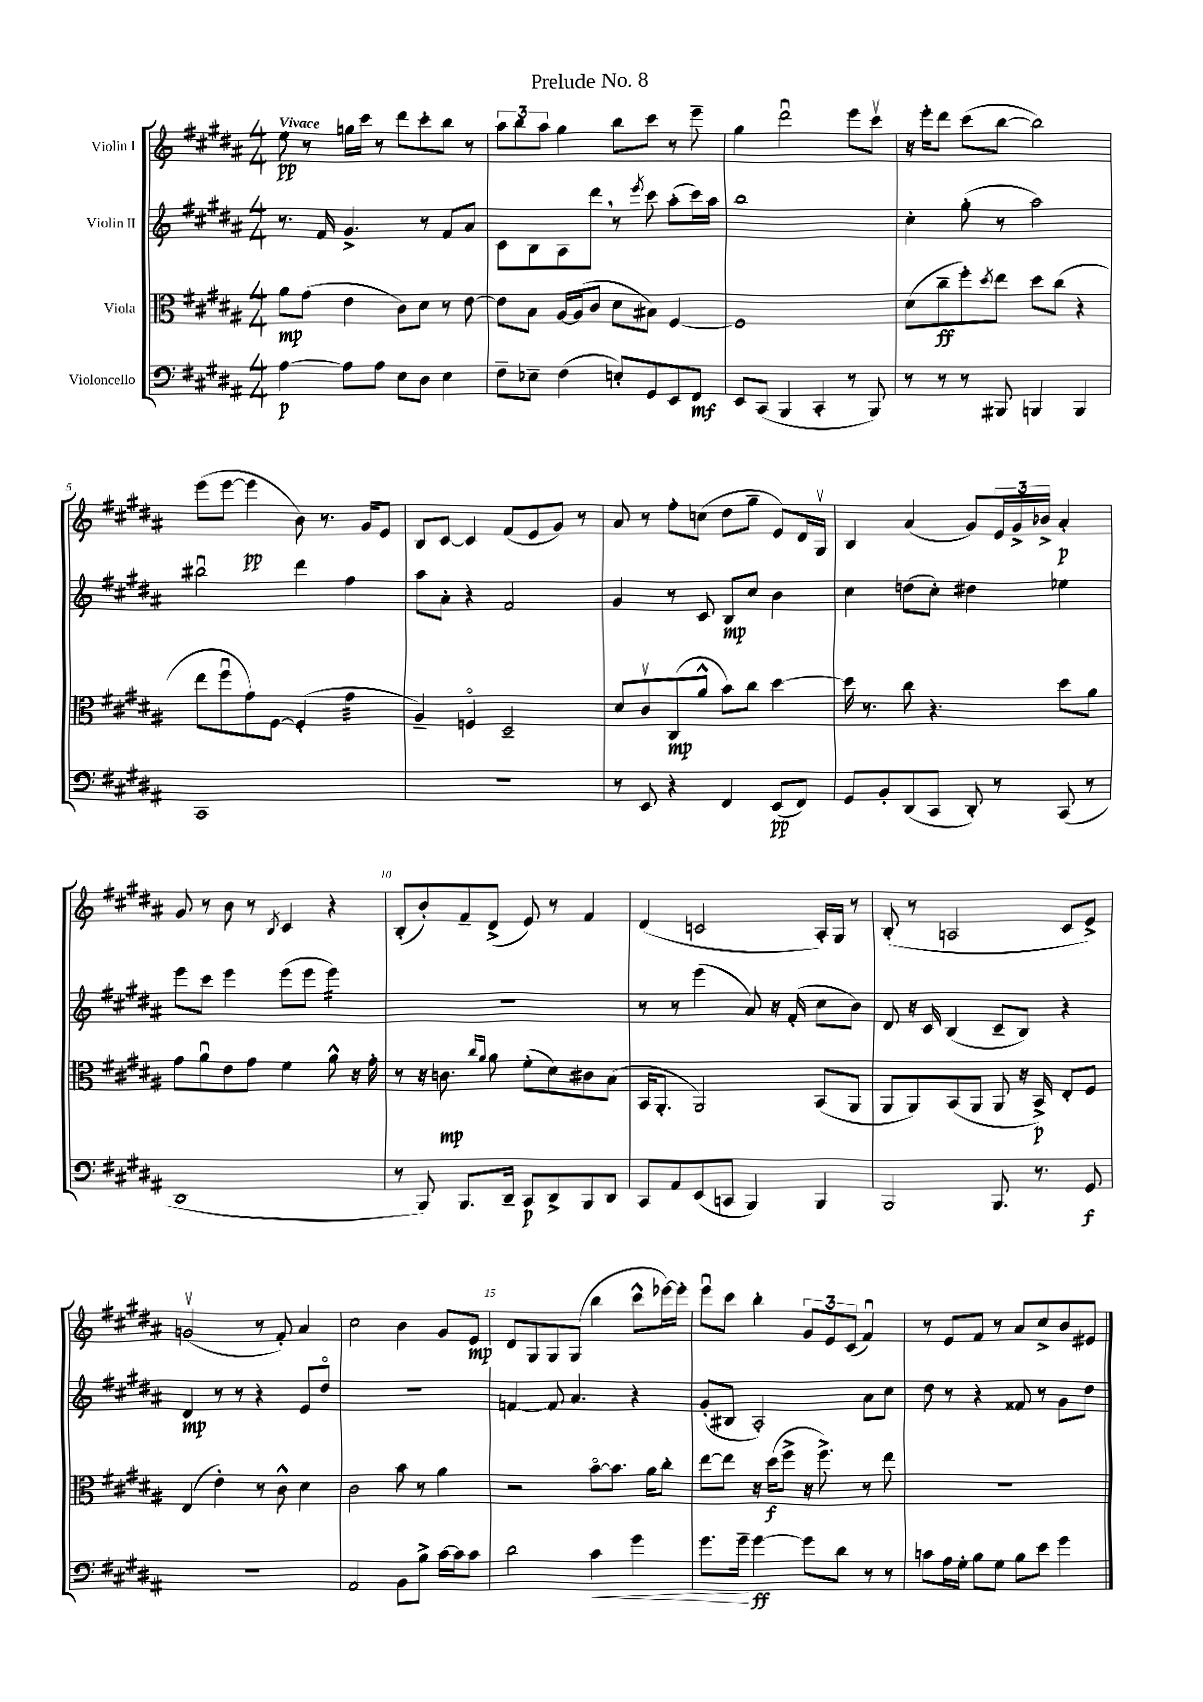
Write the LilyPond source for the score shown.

\header { title = "Prelude No. 8" }
<<
\new StaffGroup <<
\new Staff = "s0" \with { instrumentName = "Violin I" } {
    \clef treble \key b \major \numericTimeSignature \time 4/4 \tempo "Vivace"
    e''8\pp r8 g''16 cis'''16 r8 dis'''8 cis'''8-. b''8 r8 |
    \tuplet 3/2 { ais''8 b''8 ais''8 } gis''4 b''8 cis'''8 r8 e'''8-- |
    gis''4 dis'''2\downbow e'''8 cis'''8\upbow |
    r16 e'''16-. dis'''8 cis'''8( b''8~ b''2) |
    e'''8( e'''8~ e'''4\pp b'8) r8. gis'16 e'8 |
    b8 cis'8~ cis'4 fis'8( e'8 gis'8) r8 |
    ais'8 r8 fis''8-. c''8( dis''8 gis''8-- e'8) dis'16 gis16\upbow |
    b4 ais'4( gis'8) \tuplet 3/2 { e'16 gis'16-> bes'16-> } ais'4-.\p |
    gis'8 r8 b'8 r8 \acciaccatura { b8 } cis'4 r4 |
    b8-.( b'8-.) fis'8-- dis'8->( e'8) r8 fis'4 |
    dis'4( c'2 ais16-.) gis16 r8 |
    b8-.( r8 a2 cis'8 e'8->) |
    g'2\upbow( r8 fis'8-.) ais'4 |
    cis''2 b'4 gis'8 e'8\mp |
    dis'8 gis8 gis8 gis8( b''4 cis'''8-^ ees'''16~) ees'''16-. |
    e'''8\downbow cis'''8 b''4-. \tuplet 3/2 { gis'8 e'8 cis'8( } fis'4\downbow) |
    r8 e'8 fis'8 r8 ais'8 cis''8-> b'8 eis'8 \bar "|." |
}
\new Staff = "s1" \with { instrumentName = "Violin II" } {
    \clef treble \key b \major \numericTimeSignature \time 4/4
    r8. fis'16 gis'4.-> r8 fis'8 ais'8 |
    cis'8 b8 ais8 dis'''8 \breathe r8 \acciaccatura { e'''8 } cis'''8 ais''8-.( cis'''16) ais''16 |
    b''1 |
    cis''4-. gis''8-.( r8 ais''2) |
    bis''2\downbow dis'''4 fis''4 |
    ais''8 ais'8-. r4 fis'2 |
    gis'4 r8 cis'8 b8\mp cis''8 b'4 |
    cis''4 d''8( cis''8-.) dis''4 ees''4 |
    e'''8 cis'''8 e'''4 e'''8( e'''8 e'''4:16) |
    R1 |
    r8 r8 e'''4( ais'8) r16 fis'16-.( cis''8 b'8) |
    dis'8 r16 cis'16 b4( cis'8-- b8) r4 |
    dis'4\mp r8 r8 r4 e'8 dis''8\flageolet |
    R1 |
    f'4~ f'8 ais'4. r4 |
    gis'8-.( bis8 ais2-.) ais'8 cis''8 |
    dis''8 r8 r4 fisis'8 r8 gis'8 dis''8 \bar "|." |
}
\new Staff = "s2" \with { instrumentName = "Viola" } {
    \clef alto \key b \major \numericTimeSignature \time 4/4
    ais'8\mp gis'8( e'4 cis'8) dis'8 r8 e'8~ |
    e'8 b8 ais16~ ais16( cis'8 dis'8 bis8) fis4~ |
    fis1 |
    dis'8( cis''8--\ff fis''8-.) \acciaccatura { dis''8 } e''8 dis''8 cis''8( r4 |
    e''8 fis''8\downbow gis'8) fis8~ fis4-.( gis'4:32 |
    ais4--) f4\flageolet dis2-- |
    dis'8 cis'8\upbow cis8\mp( ais'8-^ b'8) cis''8 dis''4~ |
    dis''16 r8. cis''8 r4. dis''8 ais'8 |
    gis'8 ais'8\downbow e'8 gis'8 fis'4 ais'8-^ r16 gis'16-. |
    r8 r16 c'8.\mp \grace { cis''16 ais'16 } ais'8 fis'8-.( dis'8) cis'8 b8( |
    b,16 ais,8.-. ais,2) b,8( ais,8 |
    ais,8 ais,8) b,8( ais,8 ais,8 r16 b,16->\p) e8-. fis8 |
    e4( e'4-.) r8 cis'8-^ dis'4 |
    cis'2 b'8 r8 ais'4 |
    r2 b'8~\flageolet b'8. ais'16 cis''8-. |
    e''8~ e''8 r16 dis''16\f( fis''8-> r16 fis''8.->) r8 e''8 |
    R1 \bar "|." |
}
\new Staff = "s3" \with { instrumentName = "Violoncello" } {
    \clef bass \key b \major \numericTimeSignature \time 4/4
    ais4~\p ais8 ais8 e8 dis8 e4 |
    fis8-- ees8-- fis4( e8-.) gis,8 e,8 fis,8\mf |
    e,8 cis,8( b,,4 cis,4-. r8 b,,8) |
    r8 r8 r8 bis,,8 b,,4 b,,4 |
    cis,1 |
    R1 |
    r8 e,8 r4 fis,4 e,8\pp( fis,8) |
    gis,8 b,8-. dis,8( cis,8 dis,8-.) r8 cis,8( r8 |
    dis,1 |
    r8 b,,8) b,,8. dis,16-- cis,8\p dis,8-> b,,8 dis,8 |
    cis,8 ais,8 e,8( c,8 b,,4) b,,4 |
    b,,2 b,,8. r8. gis,8\f |
    R1 |
    ais,2 b,8 b8-> cis'16~ cis'16 cis'8 |
    dis'2 cis'4\< gis'4 |
    gis'8. gis'16--\! gis'4~\ff gis'8 dis'8 r8 r8 |
    c'8 ais16 gis16-. b8 gis8 b8 e'8 gis'4 \bar "|." |
}
>>
>>
\layout { \context { \Score \override BarNumber.break-visibility = ##(#f #t #t) barNumberVisibility = #(every-nth-bar-number-visible 5) } }
